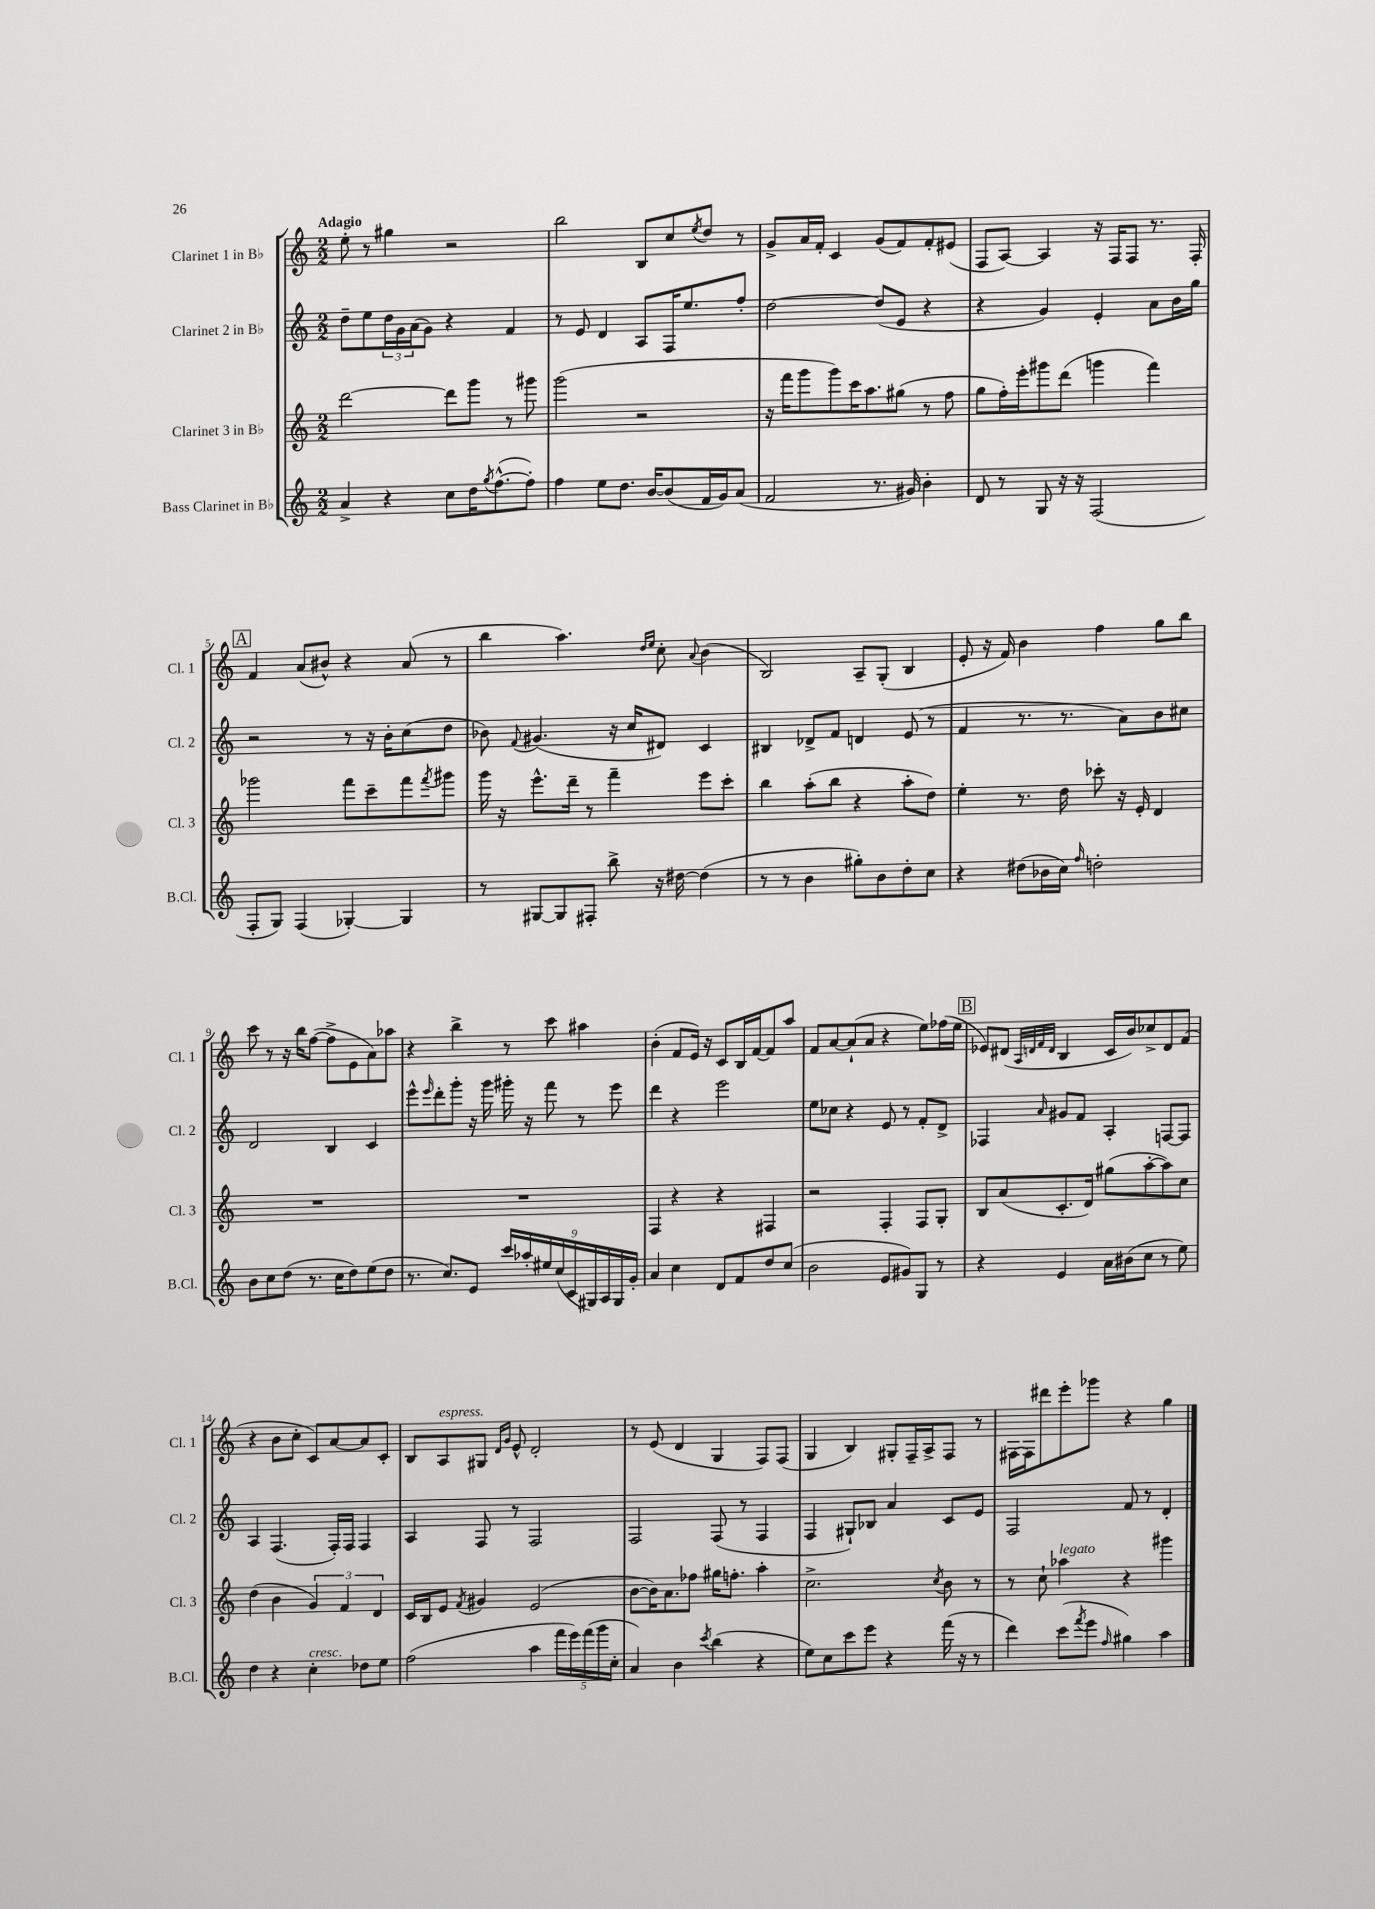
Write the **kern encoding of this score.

**kern	**kern	**kern	**kern
*staff4	*staff3	*staff2	*staff1
*clefG2	*clefG2	*clefG2	*clefG2
*k[]	*k[]	*k[]	*k[]
*M2/2	*M2/2	*M2/2	*M2/2
4a^	[2ddd	8dd~	8ee'
.	.	8ee	8r
4r	.	24dd	4gg#
.	.	24g	.
.	.	(24a	.
.	.	8g)	.
8cc	8ddd]	4r	2r
16dd	8ggg	.	.
8qgg	.	.	.
([8.ff^^	.	.	.
.	8r	4f	.
8ff'])	8ggg#	.	.
=	=	=	=
4ff	(2ggg	8r	2bb
.	.	8e	.
8ee	.	4d	.
8.dd	.	.	.
.	2r	8A	8B
[16b	.	.	.
(8b]	.	16F	8cc
.	.	8.ee	.
.	.	.	8qee
16f	.	.	8dd
16g)	.	.	.
(8a	.	8ff'	8r
=	=	=	=
2f	16r	[2dd	8g^
.	16fff	.	.
.	8ggg	.	16a
.	.	.	16f'
.	8ggg)	.	4c
.	16ccc	.	.
.	8.aa	.	.
8.r	.	(8dd]	(8g
.	(8gg#	8e	8f)
16g#)	.	.	.
4b'	8r	4r	8f'
.	8ff	.	(8e#
=	=	=	=
8d	8gg	4r	8F
8r	16ff')	.	[8A)
.	16eee'	.	.
8G	8ggg#	4g)	4A]
16r	(8ddd	.	.
16r	.	.	.
(2F	4ggg	4e'	16r
.	.	.	16F
.	.	.	8F
.	4fff)	8a	8.r
.	.	16b	.
.	.	16gg	16F'
=	=	=	=
8F'	2ggg-	2r	4f
8G)	.	.	.
(4F	.	.	(8a
.	.	.	8b#^^)
[4G-')	8fff	8r	4r
.	8ccc~	16r	.
.	.	16b'	.
4G-]	8fff	(8cc	(8a
.	8qfff	.	.
.	8ggg#	8dd	8r
=	=	=	=
8r	16ggg	8b-)	4bb
.	16r	.	.
.	.	8qqf	.
[8G#	8.eee^^	(4.g#	.
8G#]	.	.	4.aa)
.	16ddd~	.	.
8F#'	8r	.	.
8bb^	4fff~	16r	.
.	.	16cc	.
.	.	.	16qqdd
.	.	.	16qqee
16r	.	8d#)	8cc'
[16dd#	.	.	.
.	.	.	8qqa
(4dd#]	8eee	4c	(4b
.	8ccc'	.	.
=	=	=	=
8r	4bb	4B#	2B)
8r	.	.	.
4b	(8aa'	8d-^	.
.	8bb	8f	.
8gg#')	4r	4d	8A~
8b	.	.	(8G'
8dd'	8aa'	(8e	4B
8cc	8dd)	8r	.
=	=	=	=
4r	4ee'	4f	8e'
.	.	.	16r
.	.	.	16f)
(8dd#	8.r	8.r	4b
16b-	.	.	.
16cc)	16dd	8.r	.
16qqff	.	.	.
2dd'	8ccc-'	.	4ff
.	16r	8a)	.
.	16e'	.	.
.	4d	8b	8gg
.	.	8cc#	8bb
=	=	=	=
8b	1r	2d	8ccc
8cc	.	.	8r
(8dd	.	.	16r
.	.	.	16bb
8.r	.	.	([8ff
.	.	4B	8ff^]
16cc	.	.	.
8dd)	.	.	8e
(8ee	.	4c	8a)
8dd	.	.	8aa-
=	=	=	=
8.r	1r	8eee^^	4r
.	.	16qqeee	.
.	.	8ddd'	.
8.cc)	.	.	.
.	.	8ggg'	4bb^
8e	.	16r	.
.	.	16ggg	.
18ccc	.	16ggg#'	8r
18aa-'	.	.	.
.	.	16r	.
18ee#	.	.	.
.	.	8fff	8ccc
(18cc	.	.	.
18c	.	.	.
.	.	8r	4aa#
18G#)	.	.	.
18A	.	.	.
.	.	8eee	.
18G#	.	.	.
18g'	.	.	.
=	=	=	=
4a	4F	4ddd	(4b'
4cc	4r	4r	8f
.	.	.	16e)
.	.	.	16r
8d	4r	2eee	8c
8f	.	.	16B
.	.	.	[16f
8dd	4F#	.	8f]
(8cc	.	.	8aa
=	=	=	=
2b	2r	8ee	8f
.	.	8cc-	[8a
.	.	4r	(8a`]
.	.	.	8a
8e	4F'	8e	4r
8g#)	.	8r	.
8G	8F	8f'	8ee)
8r	8G'	8d^	(16ff-
.	.	.	16ee
=	=	=	=
4r	8B	4F-	8e-)
.	(8a	.	(8d#
.	.	.	32qqA
.	.	.	32qqd
.	.	.	32qqf
.	.	16qqa	32qqd
4e	8.c'	8g#	4B
.	.	8f	.
.	16d)	.	.
16a	(8gg#	4A'	16c
(16b#	.	.	16b)
8cc	[8aa'	.	8cc-^
8r	8aa])	[8F	8d
8ee)	8cc	8F]	(8f
=	=	=	=
4dd	(4dd	4A	4r
4r	4b	(4.F	8b
.	.	.	8cc'
4cc'	6g)	.	8c)
.	.	16F')	[8a
.	6f	.	.
.	.	16F	.
8dd-	.	4F	8a]
.	6d	.	.
8ee	.	.	8c'
=	=	=	=
(2ff	16c	4A	8B
.	16B	.	.
.	8e	.	8A
.	8qf	.	.
.	4g#	8F	8G#
.	.	.	16qqd
.	.	.	16qqg
.	.	8r	8e^^
4aa	(2e	2F	2d'
20fff	.	.	.
20eee)	.	.	.
(20fff	.	.	.
20ggg	.	.	.
20cc'	.	.	.
=	=	=	=
4a)	[8b	2F	8r
.	16b])	.	(8e
.	8.a	.	.
4b	.	.	4d
.	8ff-	.	.
8qccc	.	.	.
(4bb	16gg#	(8F	4G
.	8.ff'	.	.
.	.	8r	.
4r	4aa'	4F	8F)
.	.	.	(8F
=	=	=	=
8ee)	2.cc^	4F	4G
8cc	.	.	.
8ccc	.	8G#`)	4B)
8eee	.	8B-	.
4r	.	4a	8G#'
.	.	.	16F~
.	.	.	16A^
.	8qcc	.	.
(16fff	8b	8c	8F
16r	.	.	.
8r	8r	8e	8r
=	=	=	=
4ddd)	8r	2F	[16F#
.	.	.	16F#]
.	8cc`	.	8ddd#
(8ccc	4aa-	.	8eee'
8qfff	.	.	.
8eee	.	.	8ggg-
16qqff	.	.	.
4gg#)	4r	8f	4r
.	.	8r	.
4aa	4ggg#	4d'	4gg
==	==	==	==
*-	*-	*-	*-
